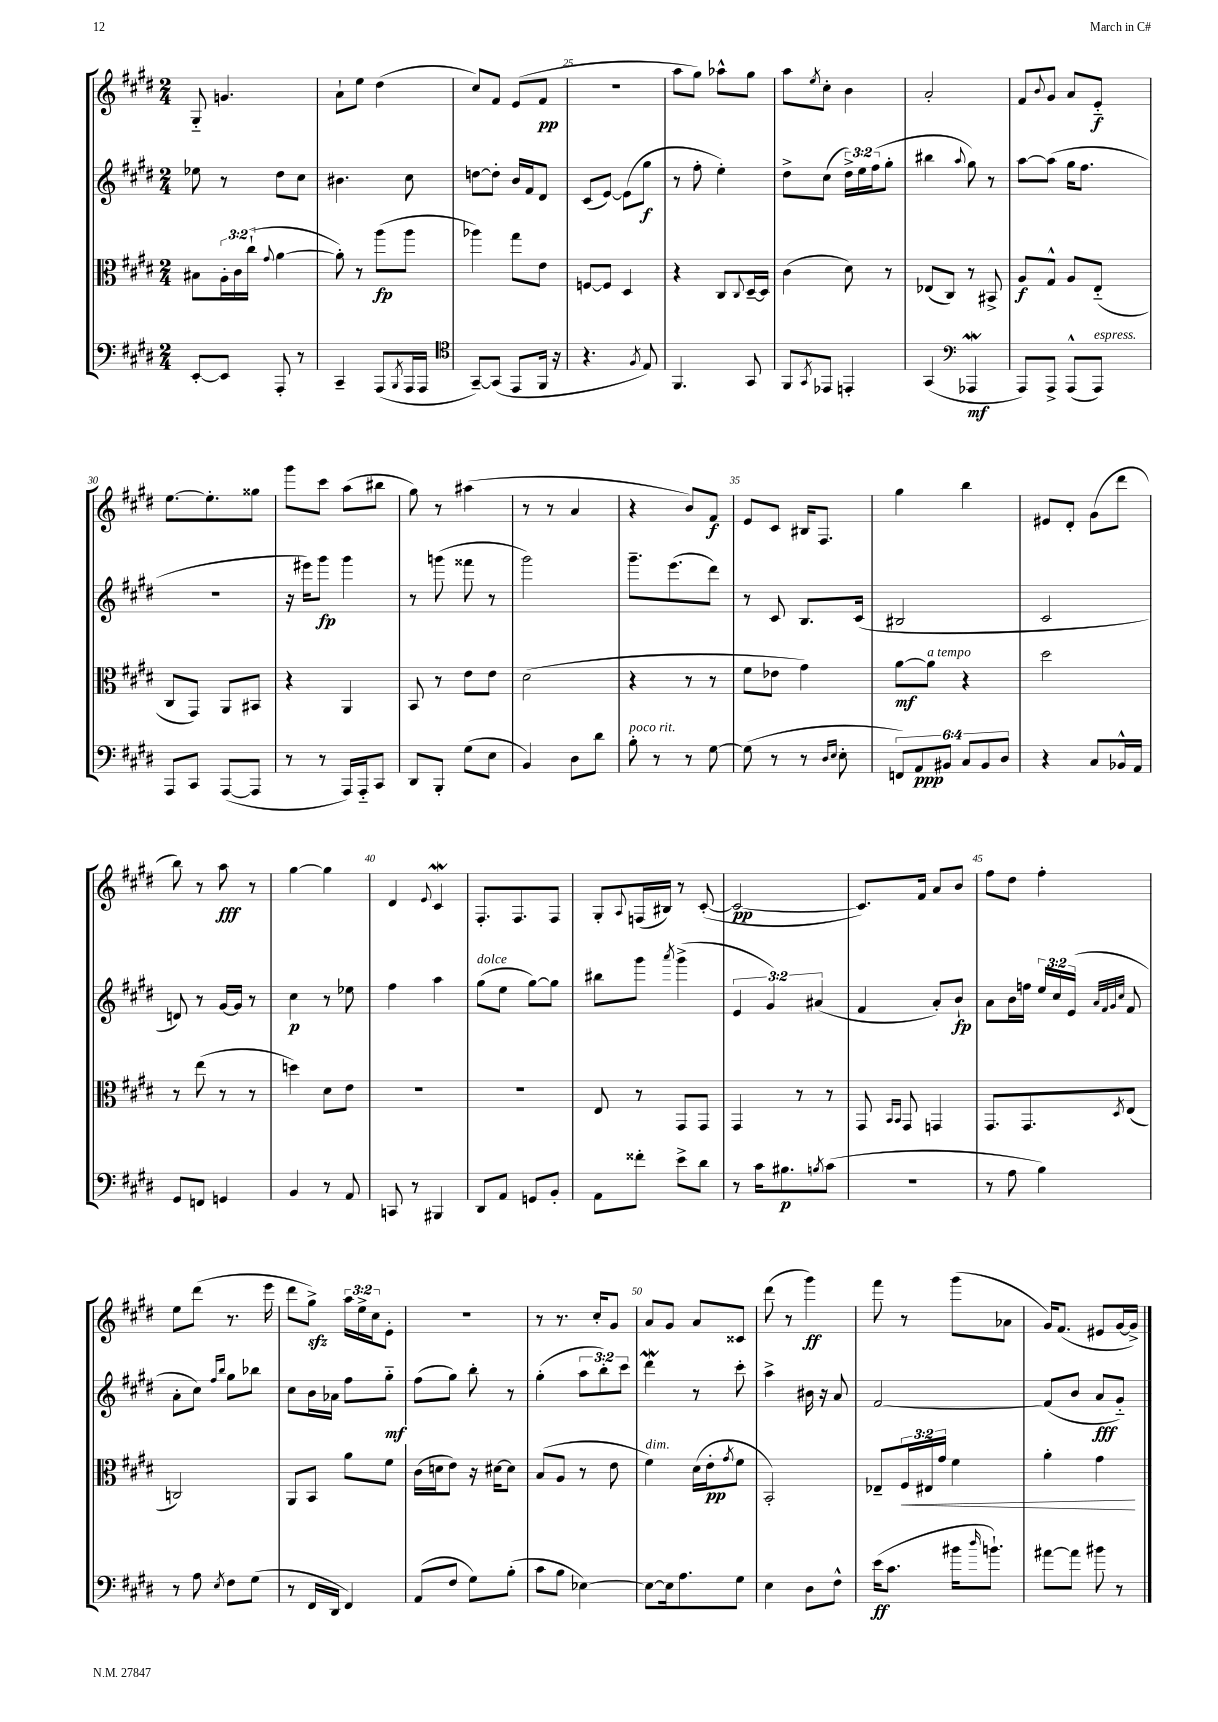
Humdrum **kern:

**kern	**kern	**kern	**kern
*staff4	*staff3	*staff2	*staff1
*clefF4	*clefC3	*clefG2	*clefG2
*k[f#c#g#d#]	*k[f#c#g#d#]	*k[f#c#g#d#]	*k[f#c#g#d#]
*M2/4	*M2/4	*M2/4	*M2/4
[8EE'	8B#	8ee-	8G#'~
8EE]	24A'	8r	4.g
.	24c#	.	.
.	(24cc#`	.	.
.	8qqg#	.	.
8AAA'	[4a	8dd#	.
8r	.	8cc#	.
=	=	=	=
4CC#~	8a'])	4.b#	8a`
.	8r	.	8ee
(8AAA	(8aa	.	(4dd#
8qBBB	.	.	.
16AAA	8aa	8cc#	.
16AAA	.	.	.
=	=	=	=
*clefC4	*	*	*
[8GG#~)	4aa-)	[8dd	8cc#)
(8GG#]	.	8dd']	8f#
8EE	8gg#	16b	(8e
.	.	16f#	.
16FF#	8e	8d#	8f#
16r	.	.	.
=	=	=	=
4.r	[8F	(8c#	2r
.	8F]	[8e)	.
.	4D#	(8e]	.
8qF#	.	.	.
8E)	.	8gg#	.
=	=	=	=
4.FF#	4r	8r	8aa
.	.	8ff#'	8gg#)
.	8C#	4ee')	8aa-^^
.	8qqC#	.	.
8GG#	[16D#~	.	8gg#
.	16D#]	.	.
=	=	=	=
8FF#	(4c#	8dd#^	8aa
8qGG#	.	.	8qee
8EE-	.	(8cc#	8cc#'
4EE'	8d#)	24dd#^)	4b
.	.	24ee	.
.	.	(24ff#	.
.	8r	8gg#'	.
=	=	=	=
(4GG#	(8E-	4bb#	2a'
.	8C#)	.	.
*clefF4	*	*	*
.	.	8qqaa	.
4AAA-	8r	8gg#)	.
.	8BB#^	8r	.
=	=	=	=
8AAA)	8A	[8aa	8f#
.	.	.	8qqb
8AAA^	8G#^^	(8aa]	8g#
(8AAA^^	8A	16gg#	8a
.	.	8.ff#	.
8AAA)	(8E'~	.	8e'~
=	=	=	=
8AAA	8C#	2r	[8.ee
8CC#	8GG#)	.	.
.	.	.	8.ee']
([8AAA	8AA	.	.
8AAA]	8BB#	.	8gg##
=	=	=	=
8r	4r	16r	8ggg#
.	.	16eee#)	.
8r	.	8ggg#	8ccc#
16AAA)	4AA	4ggg#	(8aa
16AAA'~	.	.	.
8CC#	.	.	8bb#
=	=	=	=
8DD#	8BB	8r	8gg#)
8BBB'	8r	(8ggg	8r
(8G#	8e	8fff##	(4aa#
8E	8e	8r	.
=	=	=	=
4BB)	(2d#	2ggg#)	8r
.	.	.	8r
8D#	.	.	4a
8d#	.	.	.
=	=	=	=
8B'	4r	8.ggg#~	4r
8r	.	.	.
.	.	(8.eee	.
8r	8r	.	8b)
[8G#	8r	8ddd#)	8f#
=	=	=	=
(8G#]	8f#	8r	8e
8r	8e-	8c#	8c#
8r	4g#)	8.B	16B#
.	.	.	8.F#
16qqD#	.	.	.
16qqE	.	.	.
8E'	.	.	.
.	.	(16c#	.
=	=	=	=
12FF)	[8a	2B#	4gg#
12AA	.	.	.
.	8a]	.	.
12BB#	.	.	.
12C#	4r	.	4bb
12BB#	.	.	.
12D#	.	.	.
=	=	=	=
4r	2dd#	2c#	8e#
.	.	.	8d#'
8C#	.	.	(8g#
16BB-^^	.	.	8ddd#
16AA	.	.	.
=	=	=	=
8GG#	8r	8d)	8bb)
8FF	(8ee	8r	8r
4GG	8r	[16g#	8aa
.	.	16g#]	.
.	8r	8r	8r
=	=	=	=
4BB	4dd)	4cc#	[4gg#
8r	8d#	8r	4gg#]
8AA	8e	8ee-	.
=	=	=	=
8CC	2r	4ff#	4d#
8r	.	.	.
.	.	.	8qqe
4BBB#	.	4aa	4c#
=	=	=	=
8DD#	2r	(8gg#	8.F#'
8AA	.	8ee	.
.	.	.	8.F#
8GG	.	[8gg#)	.
8BB'	.	8gg#]	8F#
=	=	=	=
8AA	8E	8bb#	8G#'
.	.	.	8qqA
8f##'	8r	8ggg#	(16F
.	.	.	16B#)
.	.	8qaaa	.
8e^	8GG#	(4ggg#^	8r
8d#	8GG#	.	([8c#'
=	=	=	=
8r	4GG#	6e	2c#_
16c#	.	.	.
.	.	6g#)	.
8.B#	.	.	.
.	8r	.	.
.	.	(6a#	.
8qB	.	.	.
(8c#	8r	.	.
=	=	=	=
2r	8GG#	4f#	8.c#])
.	16qqBB	.	.
.	16qqBB	.	.
.	8GG#	.	.
.	.	.	16f#
.	4GG	8a')	8a
.	.	8b`	8b
=	=	=	=
8r	8.GG#	8a	8ff#
8A	.	16b	8dd#
.	8.GG#	16ff	.
4B)	.	24ee	4ff#'
.	.	24cc#	.
.	.	(24e	.
.	.	32qqa	.
.	.	32qqf#	.
.	.	32qqg#	.
.	8qD#	32qqcc#	.
.	(8E	8f#	.
=	=	=	=
8r	2C)	8a'	8ee
8A	.	8cc#)	(8ddd#
.	.	16qqff#	.
8qE	.	16qqbb	.
8F#	.	8gg#	8.r
(8G#	.	8bb-	.
.	.	.	16eee
=	=	=	=
8r	8AA	8cc#	8ddd#
16FF#	8BB	16b	8gg#^)
16DD#	.	16a-	.
4FF#)	8a	8ff#	24aa
.	.	.	24ee^
.	.	.	24cc#
.	8f#	8gg#'~	8e'
=	=	=	=
(8AA	(16c#	(8ff#	2r
.	16d	.	.
8F#	8e)	8gg#)	.
8G#)	16r	8bb'	.
.	[16d#	.	.
(8B'	8d#]	8r	.
=	=	=	=
8c#	(8B	(4gg#'	8r
8B	8A	.	8.r
[4E-)	8r	12aa	.
.	.	.	16cc#'
.	.	12bb')	.
.	8e	.	8g#
.	.	12ccc#	.
=	=	=	=
8E-_	4f#)	4ddd#	8a
16E-]	.	.	8g#
8.A	.	.	.
.	(16d#	8r	8a
.	16e'	.	.
.	8qg#	.	.
8G#	8f#	8ccc#'	8c##
=	=	=	=
4E	2BB')	4aa^	(8ddd#
.	.	.	8r
8D#	.	16b#	4ggg#)
.	.	16r	.
8F#^^	.	8a	.
=	=	=	=
(16e	8E-~	[2f#	8fff#
8.c#	.	.	.
.	24F#	.	8r
.	24E#	.	.
.	24g#	.	.
16b#	4f#	.	(8ggg#
16qqdd#	.	.	.
8.b`)	.	.	.
.	.	.	8a-
=	=	=	=
[8a#	4a'	(8f#]	16g#)
.	.	.	(8.f#
8a#]	.	8b	.
8b#	4g#	8a	8e#
8r	.	8g#'~)	[16g#
.	.	.	16g#^])
==	==	==	==
*-	*-	*-	*-
